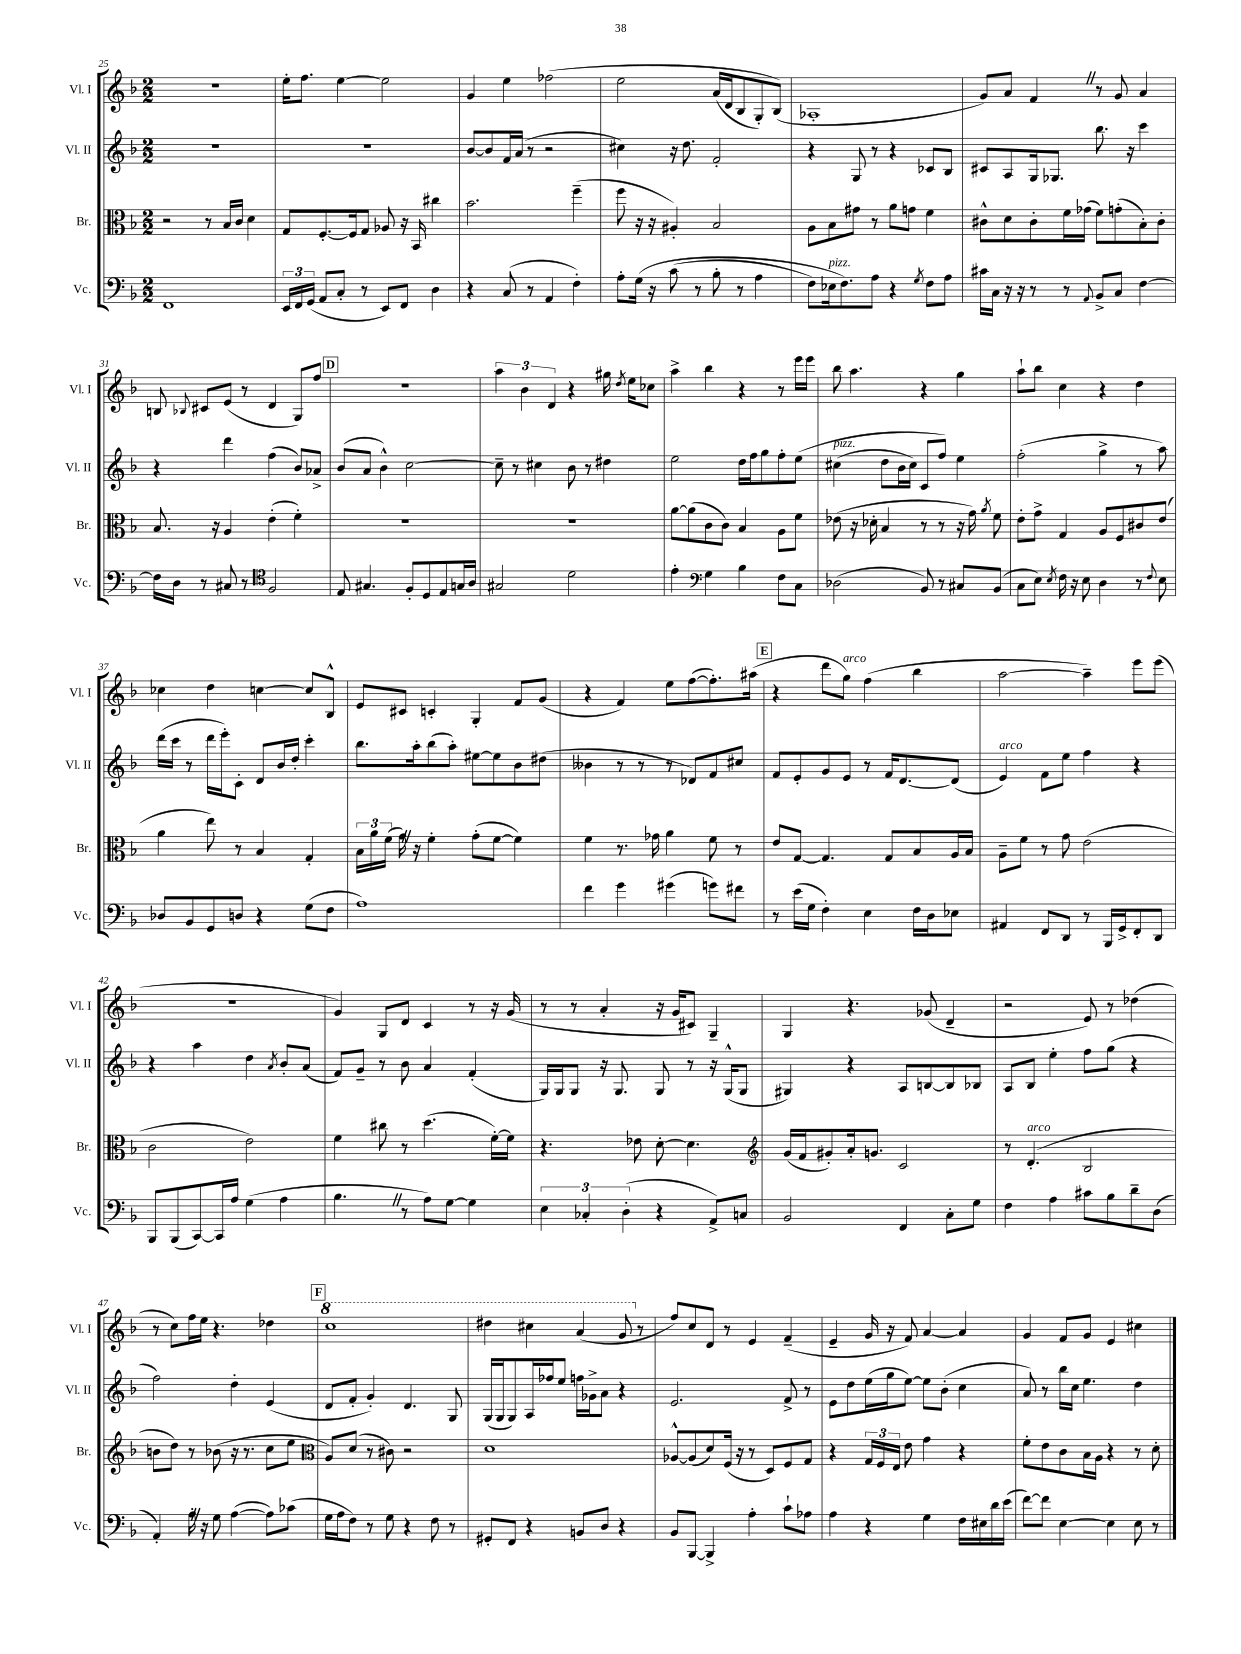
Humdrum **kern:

**kern	**kern	**kern	**kern
*part4	*part3	*part2	*part1
*staff4	*staff3	*staff2	*staff1
*I"Vc.	*I"Br.	*I"Vl. II	*I"Vl. I
*I'Vc.	*I'Br.	*I'Vl. II	*I'Vl. I
*clefF4	*clefC3	*clefG2	*clefG2
*k[b-]	*k[b-]	*k[b-]	*k[b-]
*M2/2	*M2/2	*M2/2	*M2/2
=25	=25	=25	=25
1FF	2r	1r	1r
.	8r	.	.
.	16B-/LL	.	.
.	16c/JJ	.	.
.	4d\	.	.
=26	=26	=26	=26
24EE/LL	8G/L	1r	16ee'\KL
24FF/	.	.	.
.	.	.	8.ff\J
(24GG/JJ	.	.	.
8AA/L	[8.F'/	.	.
8C'/J	.	.	[4ee\
.	16F/k]	.	.
8r	8G/J	.	.
8EE/L)	8A-X/	.	2ee\]
8FF/J	16r	.	.
.	16BB-/	.	.
4D\	4cc#X\	.	.
=27	=27	=27	=27
4r	2.b-\	[8b-/L	4g/
.	.	8b-/]	.
(8C/	.	16f/L	4ee\
.	.	(16a/JJ	.
8r	.	8r	.
4AA/	.	2r	(2ff-X\
4F'\)	(4ff~\	.	.
=28	=28	=28	=28
8A'\L	8ff\	4cc#X\)	2ee\
(16G\Jk	16r	.	.
16r	16r	.	.
(8c\	4A#X'/)	16r	.
.	.	8.dd\	.
8r	.	.	.
8B-'\	2B-/	2f'/	(16a/LL
.	.	.	16d/J
8r	.	.	8B-/
4A\	.	.	8G'/)
.	.	.	(8B-/J)
=29	=29	=29	=29
8F\L)	8A\L	4r	1A-X'
!LO:TX:a:i:t=pizz.	!	!	!
16E-X\k	8B-\	.	.
8.F\)	.	.	.
.	8g#X\J	8G/	.
8A\J	8r	8r	.
4r	8a\L	4r	.
.	8gn\J	.	.
8qG/	.	.	.
8F\L	4f\	8c-X/L	.
8A\J	.	8B-/J	.
=30	=30	=30	=30
16c#X\LL	8c#X^^\L	8c#X/L	8g/L)
16C\JJ	.	.	.
16r	8d\	8A/	8a/J
16r	.	.	.
8r	8c#'\	16G/k	4fZ/
.	.	8.G-X/J	.
8r	16f\L	.	.
.	(16g-X\JJ	.	.
8qqAA/	.	.	.
8BB-^/L	8f\L)	8.bb-\	8r
8C/J	(8gn'\	.	8g/
.	.	16r	.
[4F\	8B-'\)	4ccc\	4a/
.	8c#'\J	.	.
!!LO:LB:g=z
=31	=31	=31	=31
16F\LL]	8.B-/	4r	8Bn/
16D\JJ	.	.	.
.	.	.	8qqB-X/
8r	.	.	8c#X/L
.	16r	.	.
8C#X/	4A/	4ddd\	(8e/J
8r	.	.	8r
*clefC4	*	*	*
2F/	(4e'\	(4ff\	4d/
.	4f'\)	8b-/L)	8G/L)
.	.	8a-X^/J	8ff/J
!!LO:REH:place=s1:t=D
=32	=32	=32	=32
8E/	1r	(8b-/L	1r
4.G#X/	.	8a/J	.
.	.	4b-^^\)	.
8F'/L	.	[2cc\	.
8D/	.	.	.
8E/	.	.	.
16Gn/L	.	.	.
16A/JJ	.	.	.
=33	=33	=33	=33
2G#X/	1r	8cc~\]	6aa\
.	.	8r	.
.	.	.	6b-\
.	.	4cc#X\	.
.	.	.	6d/
2d\	.	8b-\	4r
.	.	8r	.
.	.	4dd#X\	16gg#X\
.	.	.	8qdd/
.	.	.	16ee\KL
.	.	.	8cc-X\J
=34	=34	=34	=34
4e'\	[8a\L	2ee\	4aa^\
.	(8a\]	.	.
*clefF4	*	*	*
4G\	8c\	.	4bb-\
.	8c\J)	.	.
4B-\	4B-/	16dd\LL	4r
.	.	16ff\J	.
.	.	8gg\	.
8F\L	8A\L	8ff'\	8r
8C\J	8f\J	(8ee\J	16eee\LL
.	.	.	16eee\JJ
=35	=35	=35	=35
!	!	!LO:TX:a:i:t=pizz.	!
(2D-X\	(8e-X\	(4cc#X\	8bb-\
.	16r	.	4.aa\
.	16d-X'\	.	.
.	4B-/	8dd\L	.
.	.	16b-\L	.
.	.	16cc#\JJ)	.
8BB-/)	8r	8c/L	4r
8r	8r	8ff/J)	.
8C#X/L	16r	4ee\	4gg\
.	16g\)	.	.
.	8qa/	.	.
(8BB-/J	8f\	.	.
=36	=36	=36	=36
8C\L	8e'\L	(2ff'\	8aa`\L
8E\J)	8g^\J	.	8bb-\J
8qE/	.	.	.
16F\	4G/	.	4cc\
16r	.	.	.
8E\	.	.	.
4D\	8A/L	4gg^\	4r
.	8F/	.	.
8r	8c#X/	8r	4dd\
8qqF/	.	.	.
8E\	(8e/J	8aa\)	.
!!LO:LB:g=z
=37	=37	=37	=37
8D-X/L	4a\	(16ddd\LL	4cc-X\
.	.	16ccc\JJ	.
8BB-/	.	8r	.
8GG/	8ee\)	16ddd\LL	4dd\
.	.	16eee'\J)	.
8Dn/J	8r	8c'\J	.
4r	4B-/	8d/L	[4ccn\
.	.	16b-/L	.
.	.	16dd'/JJ	.
(8G\L	4G'/	4ccc'\	8cc/L]
8F\J	.	.	8B-^^/J
=38	=38	=38	=38
1A)	24B-\LL	8.bb-\L	8e/L
.	24a\	.	.
.	(24f\JJ	.	.
.	16gZ\)	.	8c#X/J
.	16r	16aa'\k	.
.	4f'\	(8bb-\	4cn'/
.	.	8aa'\J)	.
.	(8g'\L	[8ee#X\L	4G'/
.	[8f\J	8ee#\]	.
.	4f\])	8b-\	8f/L
.	.	(8dd#X\J	(8g/J
=39	=39	=39	=39
4f\	4f\	4b--X\	4r
4g\	8.r	8r	4f/)
.	.	8r	.
.	16g-X\	.	.
(4g#X\	4a\	8r	8ee\L
.	.	8d-X/L)	([8ff\
8gn\L)	8f\	8f/	8.ff'\])
8f#X\J	8r	8cc#X/J	.
.	.	.	(16aa#X\Jk
!!LO:REH:place=s1:t=E
=40	=40	=40	=40
8r	8e/L	8f/L	4r
(16e\LL	[8G/J	8e'/	.
16G\JJ	.	.	.
4F'\)	4.G/]	8g/	8ddd\L
!	!	!	!LO:TX:a:i:t=arco
.	.	8e/J	8gg\J)
4E\	.	8r	(4ff\
.	8G/L	16f/KL	.
.	.	[8.d/	.
16F\LL	8B-/	.	4bb-\
16D\J	.	.	.
8E-X\J	16A/L	(8d/J]	.
.	16B-/JJ	.	.
=41	=41	=41	=41
!	!	!LO:TX:a:i:t=arco	!
4AA#X/	8A~\L	4e/)	[2aa\
.	8f\J	.	.
8FF/L	8r	8f\L	.
8DD/J	8g\	8ee\J	.
8r	(2e\	4ff\	4aa~\])
16BBB-/LL	.	.	.
16GG^/J	.	.	.
8FF'/	.	4r	8eee\L
8DD/J	.	.	(8eee\J
!!LO:LB:g=z
=42	=42	=42	=42
8BBB-/L	2c\	4r	1r
(8BBB-/	.	.	.
[8CC/)	.	4aa\	.
16CC/L]	.	.	.
16A/JJ	.	.	.
(4G\	2e\)	4dd\	.
.	.	8qa/	.
4A\	.	8b-'/L	.
.	.	(8a/J	.
=43	=43	=43	=43
4.B-Z\	4f\	8f/L)	4g/)
.	.	8g~/J	.
.	8cc#X\	8r	8G/L
8r	8r	8b-\	8d/J
8A\L)	(4.dd\	4a/	4c/
[8G\J	.	.	.
4G\]	.	(4f'/	8r
.	[16f'\LL)	.	16r
.	16f\JJ]	.	(16g/
=44	=44	=44	=44
6E\	4.r	16G/LL)	8r
.	.	16G/J	.
.	.	8G/J	8r
6C-X'/	.	.	.
.	.	16r	4a'/
.	.	8.G/	.
(6D'\	.	.	.
.	8e-X\	.	.
4r	[8d'\	8G/	16r
.	.	.	16g/KL
.	4.d\]	8r	8c#X/J)
8AA^/L)	.	16r	4G~/
.	.	(16G^^/KL	.
8Cn/J	.	8G/J	.
=45	=45	=45	=45
*	*clefG2	*	*
2BB-/	(16g/LL	4G#X/)	4G/
.	16f/J	.	.
.	8g#X'/)	.	.
.	16a'/k	4r	4.r
.	8.gn/J	.	.
4FF/	2c/	8A/L	.
.	.	[8Bn/	(8g-X/
8C'\L	.	8B/]	4d~/
8G\J	.	8B-X/J	.
=46	=46	=46	=46
4F\	8r	8A/L	2r
!	!LO:TX:a:i:t=arco	!	!
.	(4.d'/	8B-/J	.
4A\	.	4ee'\	.
8c#X\L	2B-/	8ff\L	8e/)
8B-\	.	(8gg\J	8r
8d~\	.	4r	(4dd-X\
(8D\J	.	.	.
!!LO:LB:g=z
=47	=47	=47	=47
4AA'/)	8bn\L	2ff\)	8r
.	8dd\J)	.	8cc\L)
16A'Z\	8r	.	16ff\L
16r	.	.	16ee\JJ
8G\	(8b-X\	.	4.r
([4A\	16r	4dd'\	.
.	8.r	.	.
8A\L])	8cc\L	(4e/	4dd-X\
(8c-X\J	8ee\J	.	.
!!LO:REH:place=s1:t=F
=48	=48	=48	=48
*	*clefC3	*	*
*	*	*	*8va
16G\LL	8A/L)	8d/L	1ccc
16A\J	.	.	.
8F\J)	(8d/J	8f'/J	.
8r	8r	4g'/)	.
8G\	8c#X\)	.	.
4r	2r	4.d/	.
8F\	.	.	.
8r	.	8G/	.
=49	=49	=49	=49
8GG#X'/L	1d	(16G/LL	4ddd#X\
.	.	16G/J	.
8FF/J	.	8G/)	.
4r	.	16A/L	4ccc#X\
.	.	16ff-X/J	.
.	.	8ee/J	.
8BBn/L	.	16ffn\LL	(4aa/
.	.	16g-X^\J	.
8D/J	.	8a\J	.
4r	.	4r	8gg/
*	*	*	*X8va
.	.	.	8r
=50	=50	=50	=50
8BB-/L	[8A-X^^/L	2.e/	8ff/L)
[8BBB-/J	(8A-/]	.	8cc/
4BBB-^/]	8d/)	.	8d/J
.	(16F/Jk	.	8r
.	16r	.	.
4A'\	8r	.	4e/
.	8D/L)	.	.
8c`\L	8F/	8f^/	(4f~/
8A-X\J	8G/J	8r	.
=51	=51	=51	=51
4A\	4r	8e\L	4e~/
.	.	8dd\	.
4r	24G/LL	(16ee\L	16g/
.	24F/	.	.
.	.	16gg\J	16r
.	24E/JJ	.	.
.	8e\	[8ee\J)	8f/)
4G\	4g\	8ee\L]	[4a/
.	.	(8b-'\J	.
16F\LL	4r	4cc\	4a/]
16E#X\	.	.	.
16d\	.	.	.
(16e\JJ	.	.	.
=52	=52	=52	=52
[8f\L)	8f'\L	8a/)	4g/
8f\J]	8e\	8r	.
[4E\	8c\	16bb-\LL	8f/L
.	.	16cc\JJ	.
.	16B-\L	4.ee\	8g/J
.	16A\JJ	.	.
4E\]	4r	.	4e/
8E\	8r	4dd\	4cc#X\
8r	8d'\	.	.
==	==	==	==
*-	*-	*-	*-
